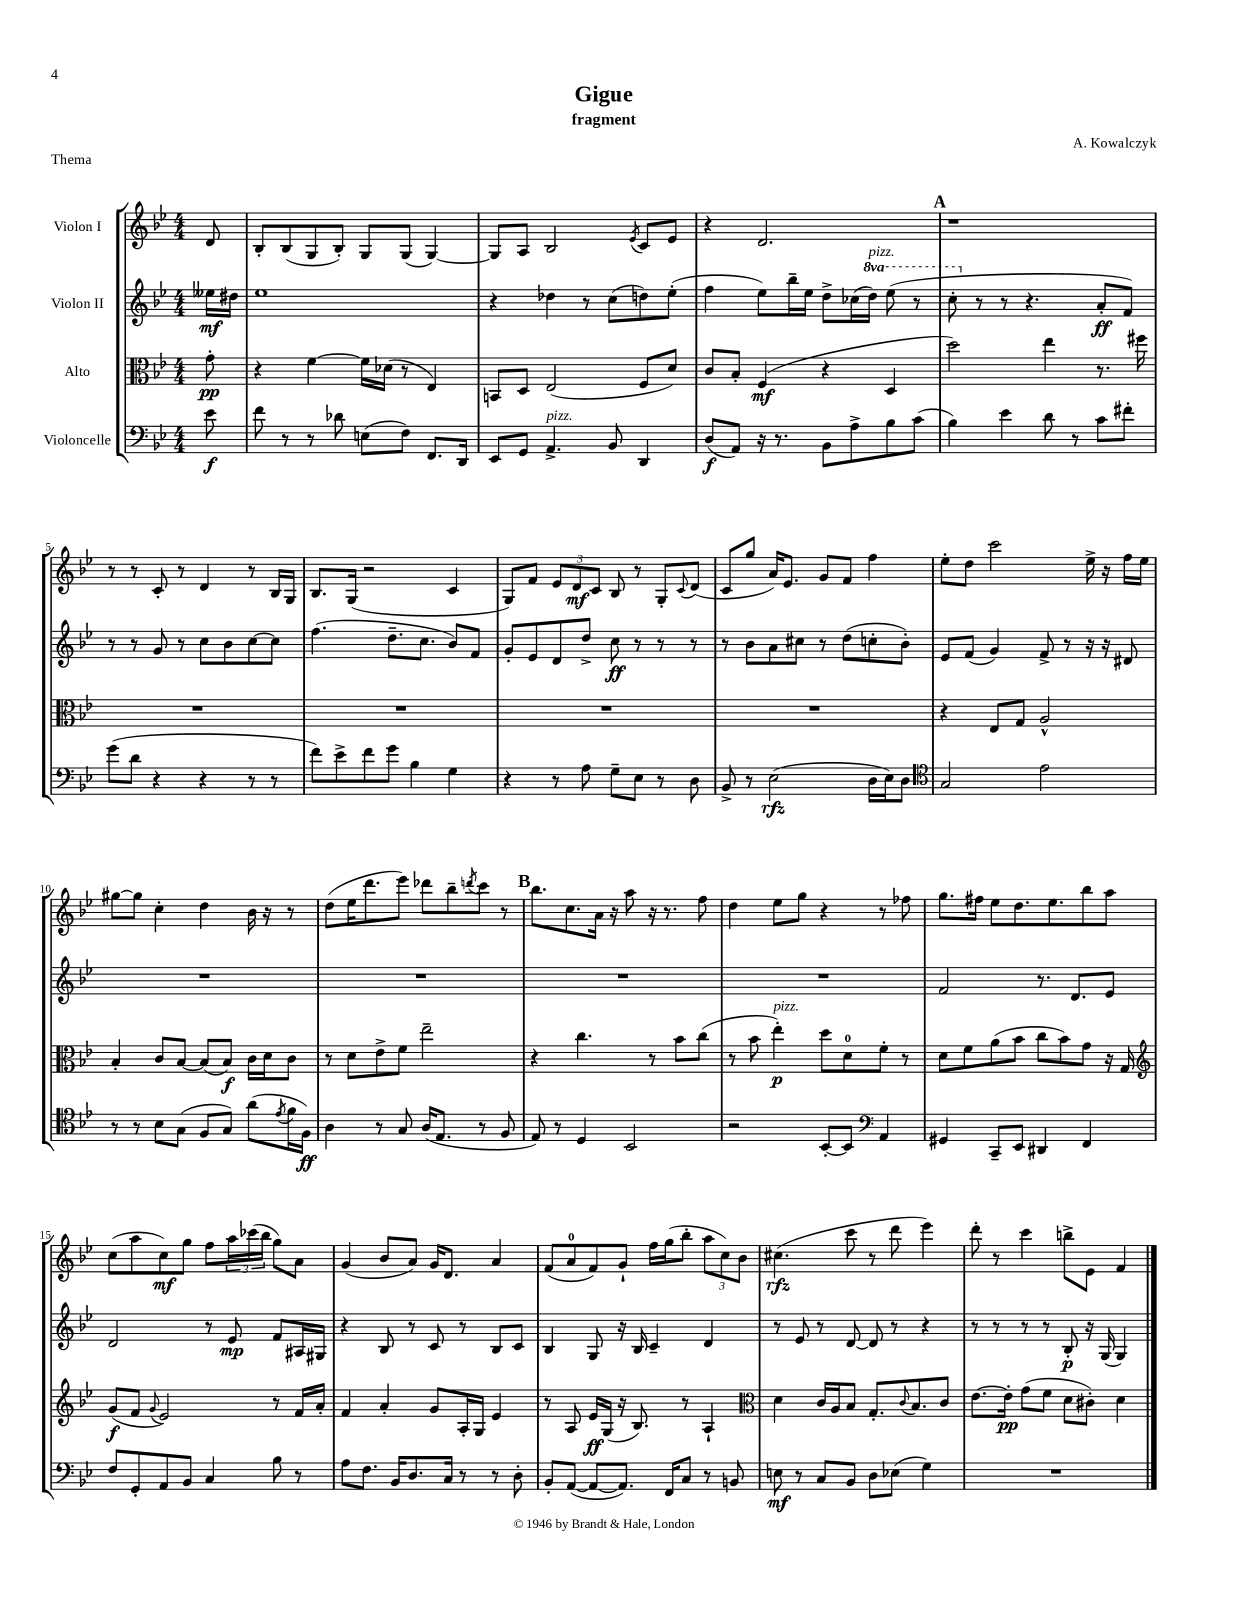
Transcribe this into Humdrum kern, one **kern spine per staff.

**kern	**kern	**kern	**kern
*staff4	*staff3	*staff2	*staff1
*clefF4	*clefC3	*clefG2	*clefG2
*k[b-e-]	*k[b-e-]	*k[b-e-]	*k[b-e-]
*M4/4	*M4/4	*M4/4	*M4/4
8e-	8g'	16ee--	8d
.	.	16dd#	.
=	=	=	=
8f	4r	1ee-	8B-'
8r	.	.	(8B-
8r	[4f	.	8G
8d-	.	.	8B-')
(8E	16f]	.	8G
.	(16d-	.	.
8F)	8r	.	(8G
8.FF	4E-)	.	[4G)
16DD	.	.	.
=	=	=	=
8EE-	8BB	4r	8G]
8GG	8D	.	8A
4.AA^	(2E-	4dd-	2B-
.	.	8r	.
8BB-	.	(8cc	.
.	.	.	8qe-
4DD	8F	8dd)	8c
.	8d)	(8ee-'	8e-
=	=	=	=
(8D	8c	4ff	4r
8AA)	8B-'	.	.
16r	(4F	8ee-)	2.d
8.r	.	.	.
.	.	16bb-~	.
.	.	16ee-	.
8BB-	4r	8dd^	.
8A^	.	(16cc-	.
.	.	16ddd)	.
8B-	4D	(8eee-	.
(8c	.	8r	.
=	=	=	=
4B-)	2dd)	8ccc'	1r
.	.	8r	.
4e-	.	8r	.
.	.	4.r	.
8d	4ee-	.	.
8r	.	.	.
8c	8.r	8a'	.
8f#'	.	8f)	.
.	16ff#	.	.
=	=	=	=
(8g	1r	8r	8r
8d	.	8r	8r
4r	.	8g	8c'
.	.	8r	8r
4r	.	8cc	4d
.	.	8b-	.
8r	.	[8cc	8r
8r	.	8cc]	16B-
.	.	.	16G
=	=	=	=
8f)	1r	(4.ff	8.B-
8e-^	.	.	.
.	.	.	(16G
8f	.	.	2r
8g	.	8.dd~	.
4B-	.	.	.
.	.	8.cc	.
4G	.	8b-)	4c
.	.	8f	.
=	=	=	=
4r	1r	8g'	8G)
.	.	8e-	8f
8r	.	8d	12e-
.	.	.	12d
8A	.	8dd^	.
.	.	.	12c
8G~	.	8cc	8B-
8E-	.	8r	8r
8r	.	8r	8G'
.	.	.	8qqc
8D	.	8r	(8d
=	=	=	=
8BB-^	1r	8r	8c
8r	.	8b-	8gg
(2E-	.	8a	16a)
.	.	.	8.e-
.	.	8cc#	.
.	.	8r	8g
.	.	(8dd	8f
16D	.	8cc'	4ff
16E-)	.	.	.
8D	.	8b-')	.
=	=	=	=
*clefC4	*	*	*
2G	4r	8e-	8ee-'
.	.	(8f	8dd
.	8E-	4g)	2ccc
.	8G	.	.
2e-	2A^^	8f^	.
.	.	8r	.
.	.	16r	16ee-^
.	.	16r	16r
.	.	8d#	16ff
.	.	.	16ee-
=	=	=	=
8r	4B-'	1r	[8gg#
8r	.	.	8gg#]
8B-	8c	.	4cc'
(8G	[8B-	.	.
8F	(8B-]	.	4dd
8G)	8B-)	.	.
(8a	16c	.	16b-
.	16d	.	16r
8qe-	.	.	.
16f	8c	.	8r
16F)	.	.	.
=	=	=	=
4A	8r	1r	(8dd
.	8d	.	16ee-
.	.	.	8.ddd
8r	8e-^	.	.
8G	8f	.	8eee-)
(16A	2ee-~	.	8ddd-
8.E-	.	.	.
.	.	.	8bb-~
.	.	.	8qddd
8r	.	.	8ccc
8F	.	.	8r
=	=	=	=
8E-)	4r	1r	8.bb-
8r	.	.	.
.	.	.	8.cc
4D	4.cc	.	.
.	.	.	16a
.	.	.	16r
2BB-	.	.	8aa
.	8r	.	16r
.	.	.	8.r
.	8b-	.	.
.	(8cc	.	8ff
=	=	=	=
2r	8r	1r	4dd
.	8b-	.	.
.	4ee-')	.	8ee-
.	.	.	8gg
[8BB-'	8dd	.	4r
8BB-]	8d	.	.
*clefF4	*	*	*
4AA	8f'	.	8r
.	8r	.	8ff-
=	=	=	=
4GG#	8d	2f	8.gg
.	8f	.	.
.	.	.	16ff#
8CC~	(8a	.	8ee-
8EE-	8b-	.	8.dd
4DD#	8cc	8.r	.
.	.	.	8.ee-
.	8b-)	.	.
.	.	8.d	.
4FF	8g	.	8bb-
.	16r	8e-	8aa
.	16G	.	.
=	=	=	=
*	*clefG2	*	*
8F	(8g	2d	(8cc
8GG'	8f	.	8aa
.	8qqg	.	.
8AA	2e-)	.	8cc)
8BB-	.	.	8gg
4C	.	8r	8ff
.	.	8e-	24aa
.	.	.	(24ccc-
.	.	.	24bb-
8B-	8r	8f	8gg)
8r	16f	16A#	8a
.	16a'	16G#	.
=	=	=	=
8A	4f	4r	(4g
8.F	.	.	.
.	4a'	8B-	8b-
16BB-	.	.	.
8.D	.	8r	8a)
.	8g	8c	16g
16C	.	.	8.d
8r	16A'	8r	.
.	16G	.	.
8r	4e-	8B-	4a
8D'	.	8c	.
=	=	=	=
8BB-'	8r	4B-	(8f
([8AA	8A	.	8a
8AA_	16e-	8G	8f)
.	(16G	.	.
8.AA])	16r	16r	8g`
.	8.B-)	16B-	.
.	.	4c~	16ff
16FF	.	.	(16gg
8C	8r	.	8bb-'
8r	4A`	4d	12aa
.	.	.	12cc)
8BB	.	.	.
.	.	.	12b-
=	=	=	=
*	*clefC3	*	*
8E	4d	8r	(4.cc#
8r	.	8e-	.
8C	16c	8r	.
.	16A	.	.
8BB-	8B-	[8d	8ccc
8D	8.G'	8d]	8r
(8E-	.	8r	8ddd
.	8qqc	.	.
.	8.B-	.	.
4G)	.	4r	4eee-)
.	8c	.	.
=	=	=	=
1r	[8.e-	8r	8ddd'
.	.	8r	8r
.	16e-']	.	.
.	(8g	8r	4ccc
.	8f	8r	.
.	8d	8B-'	8bb^
.	8c#')	16r	8e-
.	.	(16G	.
.	4d	4G)	4f
==	==	==	==
*-	*-	*-	*-
